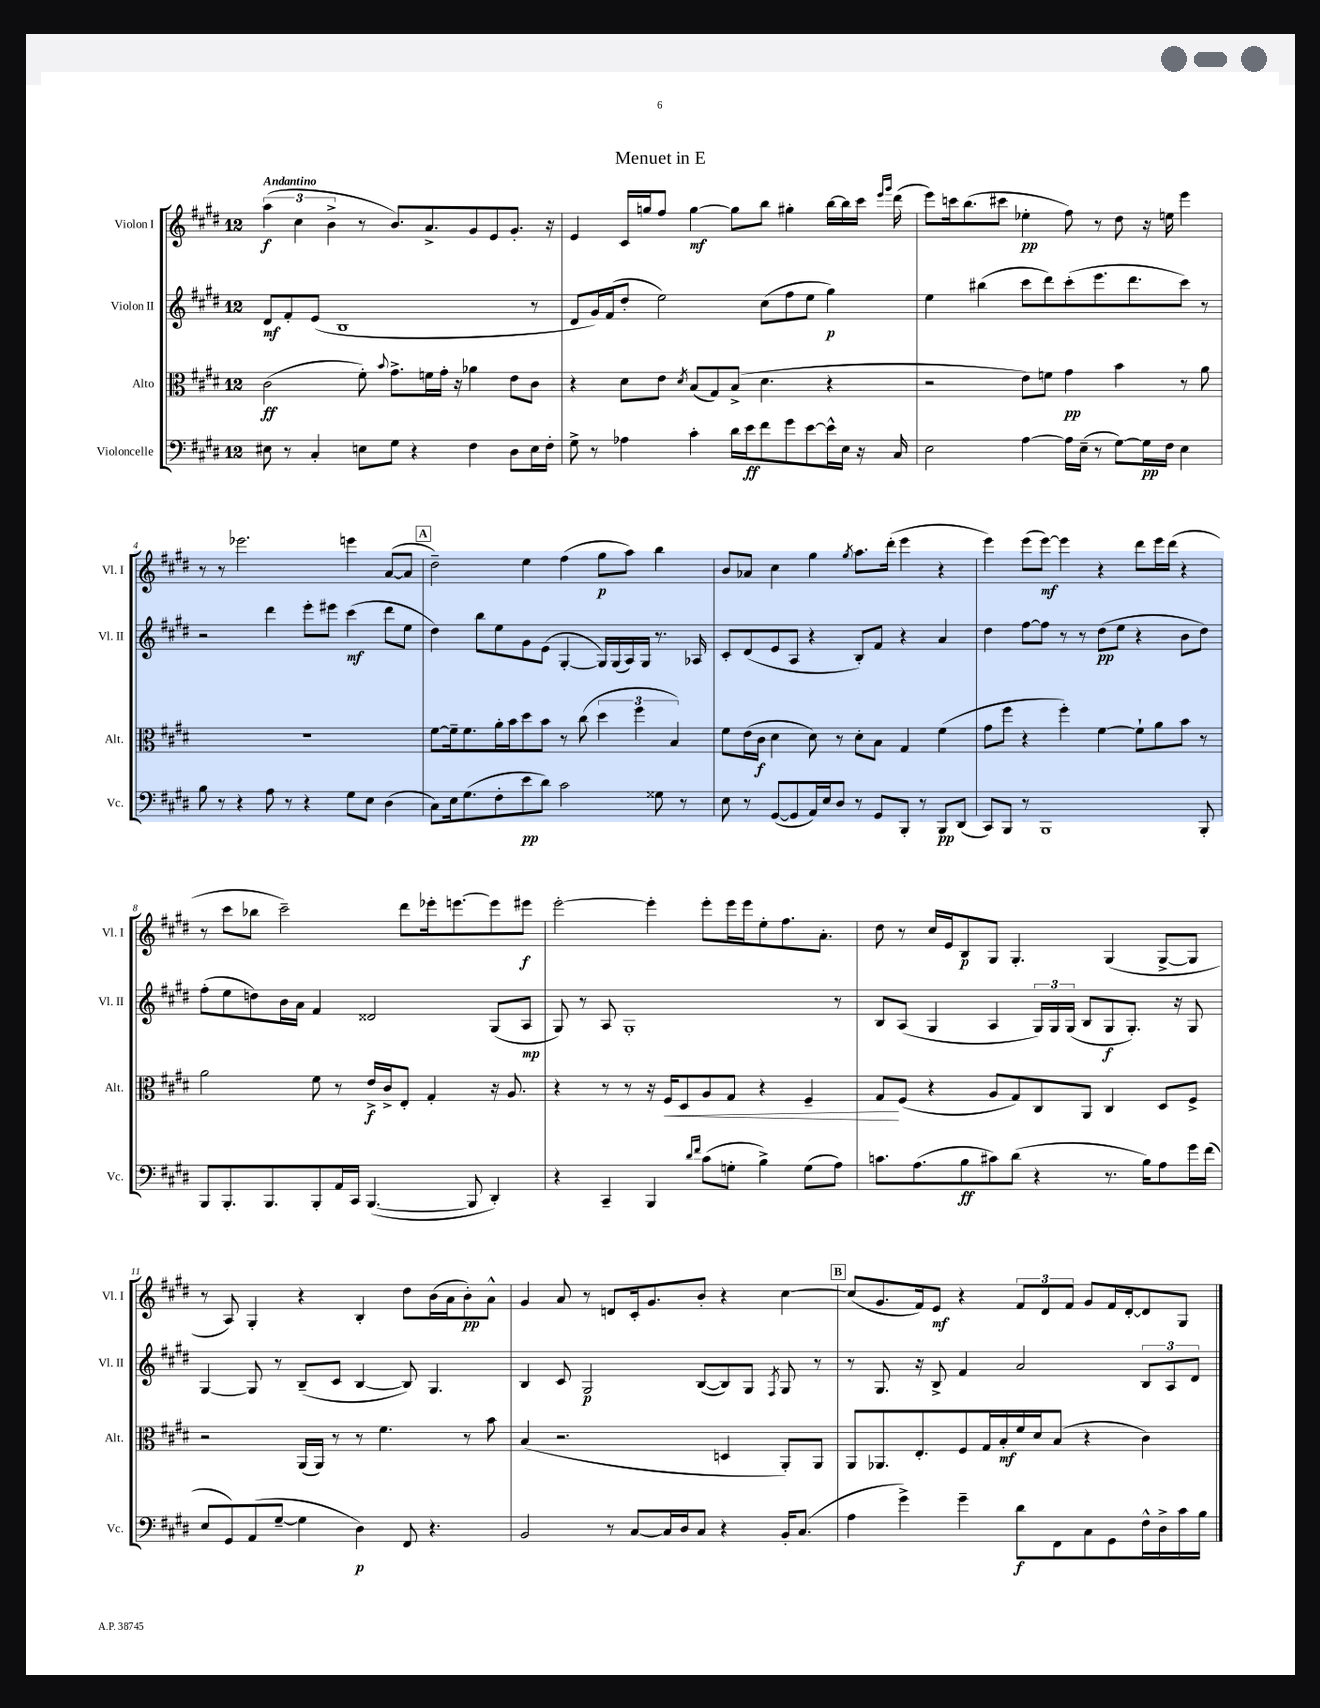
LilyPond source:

\header { title = "Menuet in E" }
<<
\new StaffGroup <<
\new Staff = "s0" \with { instrumentName = "Violon I" shortInstrumentName = "Vl. I" } {
    \clef treble \key e \major \once \override Staff.TimeSignature.style = #'single-digit \time 12/8 \tempo "Andantino"
    \autoBeamOff \tuplet 3/2 { a''4\f( cis''4 b'4-> } r8 b'8.[) a'8.-> gis'8 e'8 gis'8.]-. r16 |
    e'4 cis'16[ g''16 fis''8] g''4~\mf g''8[ b''8] gis''4-. b''16[~ b''16 cis'''16] \grace { e'''16[ gis'''16] } dis'''16( |
    e'''8[) c'''16 b''8.( cis'''8] ees''4-.\pp fis''8) r8 dis''8 r16 e''16 e'''4 |
    r8 r8 ees'''2. e'''4 a'8[~( a'8] |
    \mark \markup { \box "A" } dis''2--) e''4 fis''4( gis''8[\p a''8]) b''4 |
    b'8[ aes'8] cis''4 gis''4 \acciaccatura { gis''8 } a''8.[ dis'''16]-.( e'''4 r4 |
    e'''4) e'''8[( e'''8]~\mf) e'''4 r4 dis'''8[ e'''16 dis'''16]( r4 |
    r8 cis'''8[ bes''8] cis'''2--) dis'''8[ ees'''16-. e'''8.~ e'''8 eis'''8]\f |
    e'''2~-. e'''4-. e'''8[-. e'''16 e'''16 e''8-. fis''8. a'8.]-. |
    dis''8 r8 cis''16[ e'16 b8\p gis8] gis4.-. gis4( gis8[~-> gis8] |
    r8 a8) gis4-. r4 b4-. dis''8[ b'16( a'16 b'8-.\pp) a'8]-^ |
    gis'4 a'8 r8 d'8[ cis'16-. gis'8. b'8]-. r4 cis''4~ |
    \mark \markup { \box "B" } cis''8[( gis'8. fis'16) e'8]\mf r4 \tuplet 3/2 { fis'8[ dis'8 fis'8] } gis'8[ fis'16 dis'16~-. dis'8 gis8] \bar "|." |
}
\new Staff = "s1" \with { instrumentName = "Violon II" shortInstrumentName = "Vl. II" } {
    \clef treble \key e \major \once \override Staff.TimeSignature.style = #'single-digit \time 12/8
    \autoBeamOff dis'8[\mf fis'8-. e'8]( b1 r8 |
    dis'8[ gis'16) fis'16( dis''8]-. e''2) cis''8[( fis''8 e''8] gis''4\p) |
    e''4 bis''4( cis'''8[ dis'''8) cis'''8-.( e'''8. dis'''8. cis'''8]) r8 |
    r2 dis'''4 e'''8[-. eis'''8] cis'''4\mf( dis'''8[ e''8] |
    \mark \markup { \box "A" } dis''4) b''8[ e''8 gis'8 e'8]( gis4~-. gis16[) gis16( a16) gis16] r8. aes16 |
    cis'8[-. dis'8( e'8 a8] r4 b8[-.) fis'8] r4 a'4 |
    dis''4 fis''8[~ fis''8] r8 r8 dis''8[\pp( e''8] r4 b'8[ dis''8]) |
    fis''8[-.( e''8 d''8) b'16 a'16] fis'4 disis'2 gis8[( a8]\mp |
    gis8) r8 a8 gis1-. r8 |
    b8[ a8]( gis4 a4 \tuplet 3/2 { gis16[) gis16 gis16]( } b8[ gis8\f gis8.]-.) r16 gis8 |
    gis4~ gis8 r8 b8[--( cis'8] b4~ b8) gis4. |
    b4 cis'8 gis2\p b8[~( b8) gis8] \acciaccatura { fis8 } gis8 r8 |
    \mark \markup { \box "B" } r8 gis8. r16 b8-> fis'4 a'2 \tuplet 3/2 { b8[ a8 dis'8] } \bar "|." |
}
\new Staff = "s2" \with { instrumentName = "Alto" shortInstrumentName = "Alt." } {
    \clef alto \key e \major \once \override Staff.TimeSignature.style = #'single-digit \time 12/8
    \autoBeamOff cis'2\ff( fis'8-.) \appoggiatura { b'8 } gis'8.[-> f'16 gis'16]-. r16 aes'4 e'8[ cis'8] |
    r4 dis'8[ e'8] \acciaccatura { dis'8 } b8[( gis8) b8]->( dis'4. r4 |
    r2 e'8[) f'8] gis'4\pp b'4 r8 a'8 |
    R1. |
    \mark \markup { \box "A" } fis'8[~ fis'16-- fis'8. a'16-. b'16 dis''8 b'8] r8 cis''8( \tuplet 3/2 { dis''4 fis''4 b4) } |
    fis'8[ e'16( cis'16]\f dis'4 dis'8) r8 dis'8[-. b8] gis4 fis'4( |
    gis'8[ fis''8] r4 fis''4-.) fis'4~ fis'8[-! a'8 b'8] r8 |
    a'2 fis'8 r8 e'16[->\f cis'16-> e8]-. gis4-. r16 a8. |
    r4 r8 r8 r16 fis16[\< dis8 a8 gis8] r4 fis4-- |
    gis8[\! fis8]( r4 a8[ gis8) cis8 a,8] cis4 dis8[ fis8]-> |
    r2 a,16[( a,16]) r8 r8 fis'4. r8 b'8 |
    b4( r2. d4 a,8[-.) a,8] |
    \mark \markup { \box "B" } a,8[ aes,8. e8.-. fis8 gis16 b16-.\mf fis'16 dis'16 b8]( r4 cis'4) \bar "|." |
}
\new Staff = "s3" \with { instrumentName = "Violoncelle" shortInstrumentName = "Vc." } {
    \clef bass \key e \major \once \override Staff.TimeSignature.style = #'single-digit \time 12/8
    \autoBeamOff eis8 r8 cis4-. e8[ gis8] r4 fis4 dis8[ e16 fis16]-. |
    gis8-> r8 aes4 cis'4-. dis'16[ e'16\ff fis'8 gis'8 e'8~ e'16-^ e16] r16 cis16 |
    e2 a4~ a16[ e16]--( r8 gis8[~) gis16\pp fis16] e4 |
    b8 r8 r4 a8 r8 r4 gis8[ e8] dis4( |
    \mark \markup { \box "A" } cis8[) e16 gis8.( fis8-. e'8\pp dis'8]) cis'2 gisis8 r8 |
    e8 r8 gis,8[~( gis,8 a,16) e16 dis8] r8 gis,8[ b,,8]-. r8 b,,8[\pp dis,8]( |
    cis,8[) b,,8] r8 b,,1 b,,8-. |
    b,,8[ b,,8.-. b,,8. b,,8-. a,16 cis,16] b,,4.~( b,,8 dis,4-.) |
    r4 cis,4-- b,,4 \grace { dis'16[ fis'16] } cis'8[( g8]-. b4->) g8[( a8]) |
    c'8.[ a8.( b8\ff cis'8) dis'8]( r4 r8. b16[) a8 gis'16 fis'16]( |
    e8[ gis,8) a,8( gis8]~-- gis4 dis4\p) fis,8 r4. |
    b,2 r8 cis8[~ cis16 dis16 cis8] r4 b,16[-. cis8.]( |
    \mark \markup { \box "B" } a4 gis'4->) gis'4-- dis'8[\f fis,8 cis8 gis,8 fis16-^ dis16-> cis'16 b16] \bar "|." |
}
>>
>>
